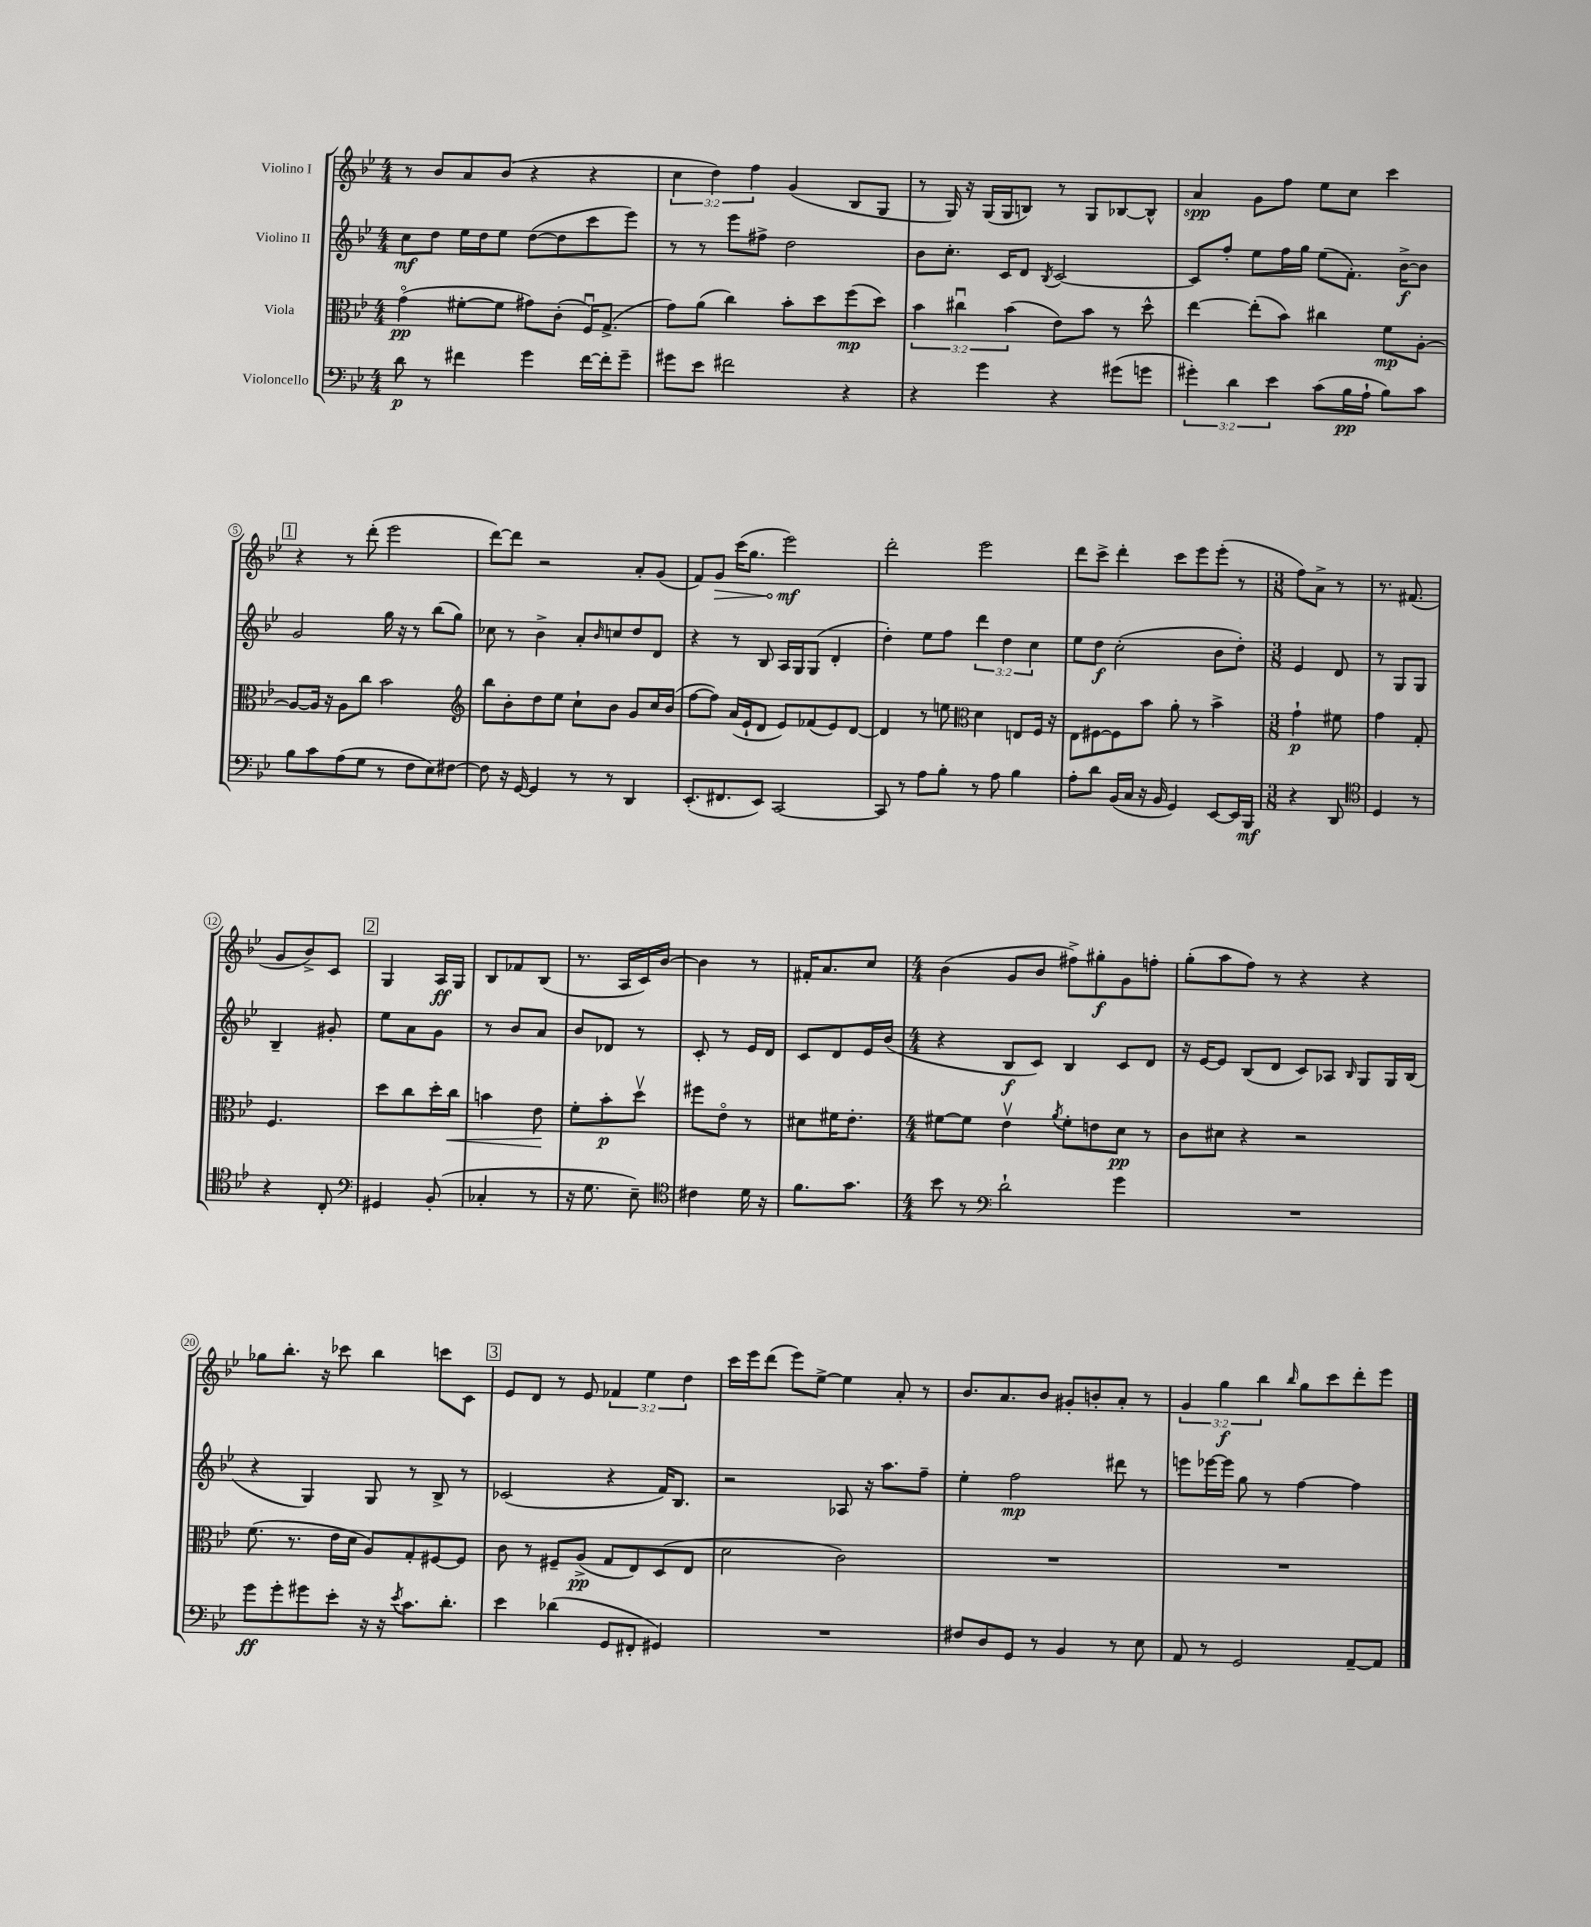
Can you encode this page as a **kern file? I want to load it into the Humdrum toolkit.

**kern	**kern	**kern	**kern
*staff4	*staff3	*staff2	*staff1
*clefF4	*clefC3	*clefG2	*clefG2
*k[b-e-]	*k[b-e-]	*k[b-e-]	*k[b-e-]
*M4/4	*M4/4	*M4/4	*M4/4
8d\	(4go\	8cc\L	8r
8r	.	8dd\J	8b-/L
4f#\	[8f#'\L	16ee-\LL	8a/
.	.	16dd\J	.
.	8f#\]J	8ee-\J	(8b-/J
4g\	8g#\L)	([8dd\L	4r
.	(8c'\J	8dd\]	.
[16f#\LL	16Fu/LK)	8ccc\	4r
16f#'\]J	(8.G^/J	.	.
8g~\J	.	8eee-\J)	.
=	=	=	=
8g#\L	8g\L)	8r	6cc\
8e-\J	(8a\J	8r	.
.	.	.	6dd\)
2f#\	4cc\)	8eee-\L	.
.	.	.	6ff\
.	.	8ff#^\J	.
.	8b-'\L	2dd\	(4g/
.	8dd\	.	.
4r	(8ff\	.	8B-/L
.	8dd\J)	.	8G/J
=	=	=	=
4r	6b-\	8b-\L	8r
.	.	8.cc'\J	16G/)
.	6cc#u\	.	.
.	.	.	16r
4g\	.	.	(16G/LL
.	.	16c/LK	16G/J
.	(6b-\	.	.
.	.	8d/J	8B/J)
.	.	8qB-/	.
4r	8e-\L)	[2c/	8r
.	8b-\J	.	8G/L
(8g#\L	8r	.	[8B-/
8g\J	8dd^^\	.	8B-^^/]J
=	=	=	=
6g#'\)	[4ee-\	8c/]L	4a/
.	.	8ff'/J	.
6d\	.	.	.
.	(8ee-'\]L	8ee-\L	8g\L
6e-\	.	.	.
.	8b-\J)	16ff\L	8ff\J
.	.	16gg\JJ	.
(8c\L	4cc#\	(8ee-\L	8ee-\L
16B-\L	.	8.f'\J)	8cc\J
16A`\JJ	.	.	.
8B-\L)	8f\L	.	4ccc\
.	.	[16b-^\LK	.
8c\J	[8A'\J	8b-\]J	.
=	=	=	=
8B-\L	8A/_L	2g/	4r
8c\	16A/]Jk	.	.
.	16r	.	.
(8A\	8A\L	.	8r
8G\J	8cc\J	.	(8ddd'\
8r	2b-\	16gg\	2eee-\
.	.	16r	.
8F\L	.	8r	.
8E-\)	.	(8bb-\L	.
[8F#\J	.	8gg\J)	.
=	=	=	=
*	*clefG2	*	*
8F#\]	8bb-\L	8cc-\	[8ddd\L)
16r	8b-'\	8r	8ddd\]J
[16GG/	.	.	.
4GG/]	8dd\	4b-^\	2r
.	8ee-\J	.	.
8r	8cc`\L	8a'/L	.
.	.	16qqb-/	.
8r	8b-\J	8cc/	.
4DD/	8g/L	8dd/	8a'/L
.	16cc/L	8d/J	(8g/J
.	(16b-/JJ	.	.
=	=	=	=
(8.EE-'/L	[8ff\L	4r	8f/L)
.	8ff\]J)	.	8g/J
8.FF#/	.	.	.
.	(16a/LL	8r	(16ccc\LK
.	16e-`/J	.	8.gg\J
8EE-/J)	8d/J	8B-/	.
[2CC/	8e-/L)	16A/LL	2eee-\)
.	.	16G/J	.
.	(8f-/	(8G/J	.
.	8e-/)	4d'/	.
.	[8d/J	.	.
=	=	=	=
8CC/]	4d/]	4dd'\)	2ddd'\
8r	.	.	.
8A\L	8r	8ee-\L	.
8B-'\J	8ee\	8ff\J	.
*	*clefC3	*	*
8r	4d\	6ddd\	2eee-\
8A\	.	.	.
.	.	6dd\	.
4B-\	8E/L	.	.
.	.	6cc\	.
.	16F/Jk	.	.
.	16r	.	.
=	=	=	=
8A'\L	8E-\L	8ee-\L	8ddd\L
8d\J	[8F#\	8dd\J	8ccc^\J
(16BB-/LL	8F#\]	(2cc'\	4ddd'\
16C/JJ	.	.	.
16r	8b-\J	.	.
16BB-/	.	.	.
4GG/)	8a'\	.	8ccc\L
.	8r	.	8eee-\
[8EE-/L	4b-^\	8b-\L	(8eee-'\J
16EE-/]L	.	8dd'\J)	8r
16BBB-/JJ	.	.	.
=	=	=	=
*M3/8	*M3/8	*M3/8	*M3/8
4r	4g`\	4e-/	8ff\L)
.	.	.	8a^\J
8DD/	8f#\	8d/	8r
=	=	=	=
*clefC4	*	*	*
4D/	4g\	8r	8.r
.	.	8G/L	.
.	.	.	(8.f#/
8r	8G'/	8G/J	.
=	=	=	=
4r	4.F/	4B-~/	8g/L
.	.	.	8b-^/)
8C'/	.	8g#'/	8c/J
=	=	=	=
*clefF4	*	*	*
4GG#/	8dd\L	8ee-\L	4G/
.	8cc\	8a\	.
(8BB-'/	16dd'\L	8g\J	16A/LL
.	16cc\JJ	.	16G/JJ
=	=	=	=
4C-'/	4b\	8r	8B-/L
.	.	8b-/L	8f-/
8r	8e-\	8a/J	(8B-/J
=	=	=	=
16r	8f'\L	8b-/L	8.r
8.G\	.	.	.
.	8b-'\	8d-/J	.
.	.	.	16A/LL
8E-~\)	8ddv\J	8r	16c/)
.	.	.	[16b-/JJ
=	=	=	=
*clefC4	*	*	*
4c#\	8ff#\L	8c'/	4b-\]
.	8e-o\J	8r	.
16d\	8r	16e-/LL	8r
16r	.	16d/JJ	.
=	=	=	=
8.f\L	8d#\L	8c/L	16f#'/LK
.	.	.	8.a/
.	16f#\K	8d/	.
8.g\J	8.e-'\J	.	.
.	.	16e-/L	8cc/J
.	.	(16b-/JJ	.
=	=	=	=
*M4/4	*M4/4	*M4/4	*M4/4
8b-\	[8f#\L	4r	(4b-\
8r	8f#\]J	.	.
*clefF4	*	*	*
2d`\	4e-v\	8B-/L	8g/L
.	.	8c/J)	8b-/J
.	8qa/	.	.
.	8f#'\L	4B-/	8ff#^\L)
.	8e\	.	8gg#'\
4g\	8d\J	8c/L	8g\
.	8r	8d/J	8ff'\J
=	=	=	=
1r	8c\L	16r	(8gg'\L
.	.	[16e-/LK	.
.	8d#\J	8e-/]J	8aa\
.	4r	(8B-/L	8ff\J)
.	.	8d/J	8r
.	2r	8c/L)	4r
.	.	8A-/J	.
.	.	16qqB-/	.
.	.	8G/L	4r
.	.	16G/L	.
.	.	(16B-/JJ	.
=	=	=	=
8g\L	(8.f\	4r	8gg-\L
8g'\	.	.	8.bb-'\J
.	8.r	.	.
8g#\	.	4G/)	.
.	.	.	16r
8e-'\J	16e-\LL	.	8ccc-\
.	16d\JJ	.	.
16r	8A/L)	8G/	4bb-\
16r	.	.	.
8qe-/	.	.	.
8.c\L	8G'/	8r	.
.	[8F#/	8B-^/	8ccc\L
8.d'\J	.	.	.
.	8F#/]J	8r	8c\J
=	=	=	=
4e-\	8c\	(2c-/	8e-/L
.	8r	.	8d/J
(4d-\	8F#~/L	.	8r
.	(8A^/J	.	8e-/
8GG/L	8G/L	4r	6f-/
8FF#'/J	8E-/)	.	.
.	.	.	6ee-\
4GG#/)	(8D/	16f/LK)	.
.	.	8.B-/J	.
.	.	.	6dd\
.	8E-/J	.	.
=	=	=	=
1r	2d\	2r	16ccc\LL
.	.	.	16eee-\J
.	.	.	(8ddd\J
.	.	.	8eee-\L)
.	.	.	[8ee-^\J
.	2c\)	8A-/	4ee-\]
.	.	16r	.
.	.	8.aa\L	.
.	.	.	8a'/
.	.	8ff~\J	8r
=	=	=	=
8F#/L	1r	4ee-'\	8.b-/L
8D/	.	.	.
.	.	.	8.a/
8GG/J	.	2ff\	.
8r	.	.	8b-/J
4BB-/	.	.	8g#'/L
.	.	.	8b'/
8r	.	8ddd#\	8a'/J
8E-\	.	8r	8r
=	=	=	=
8AA/	1r	8eee\L	6g/
8r	.	[16eee-\L	.
.	.	.	6gg\
.	.	16eee-\]JJ	.
2GG/	.	8gg\	.
.	.	.	6bb-\
.	.	8r	.
.	.	.	16qqbb-/
.	.	[4ff\	8gg\L
.	.	.	8ccc\
[8AA~/L	.	4ff\]	8ddd'\
8AA/]J	.	.	8eee-\J
==	==	==	==
*-	*-	*-	*-
